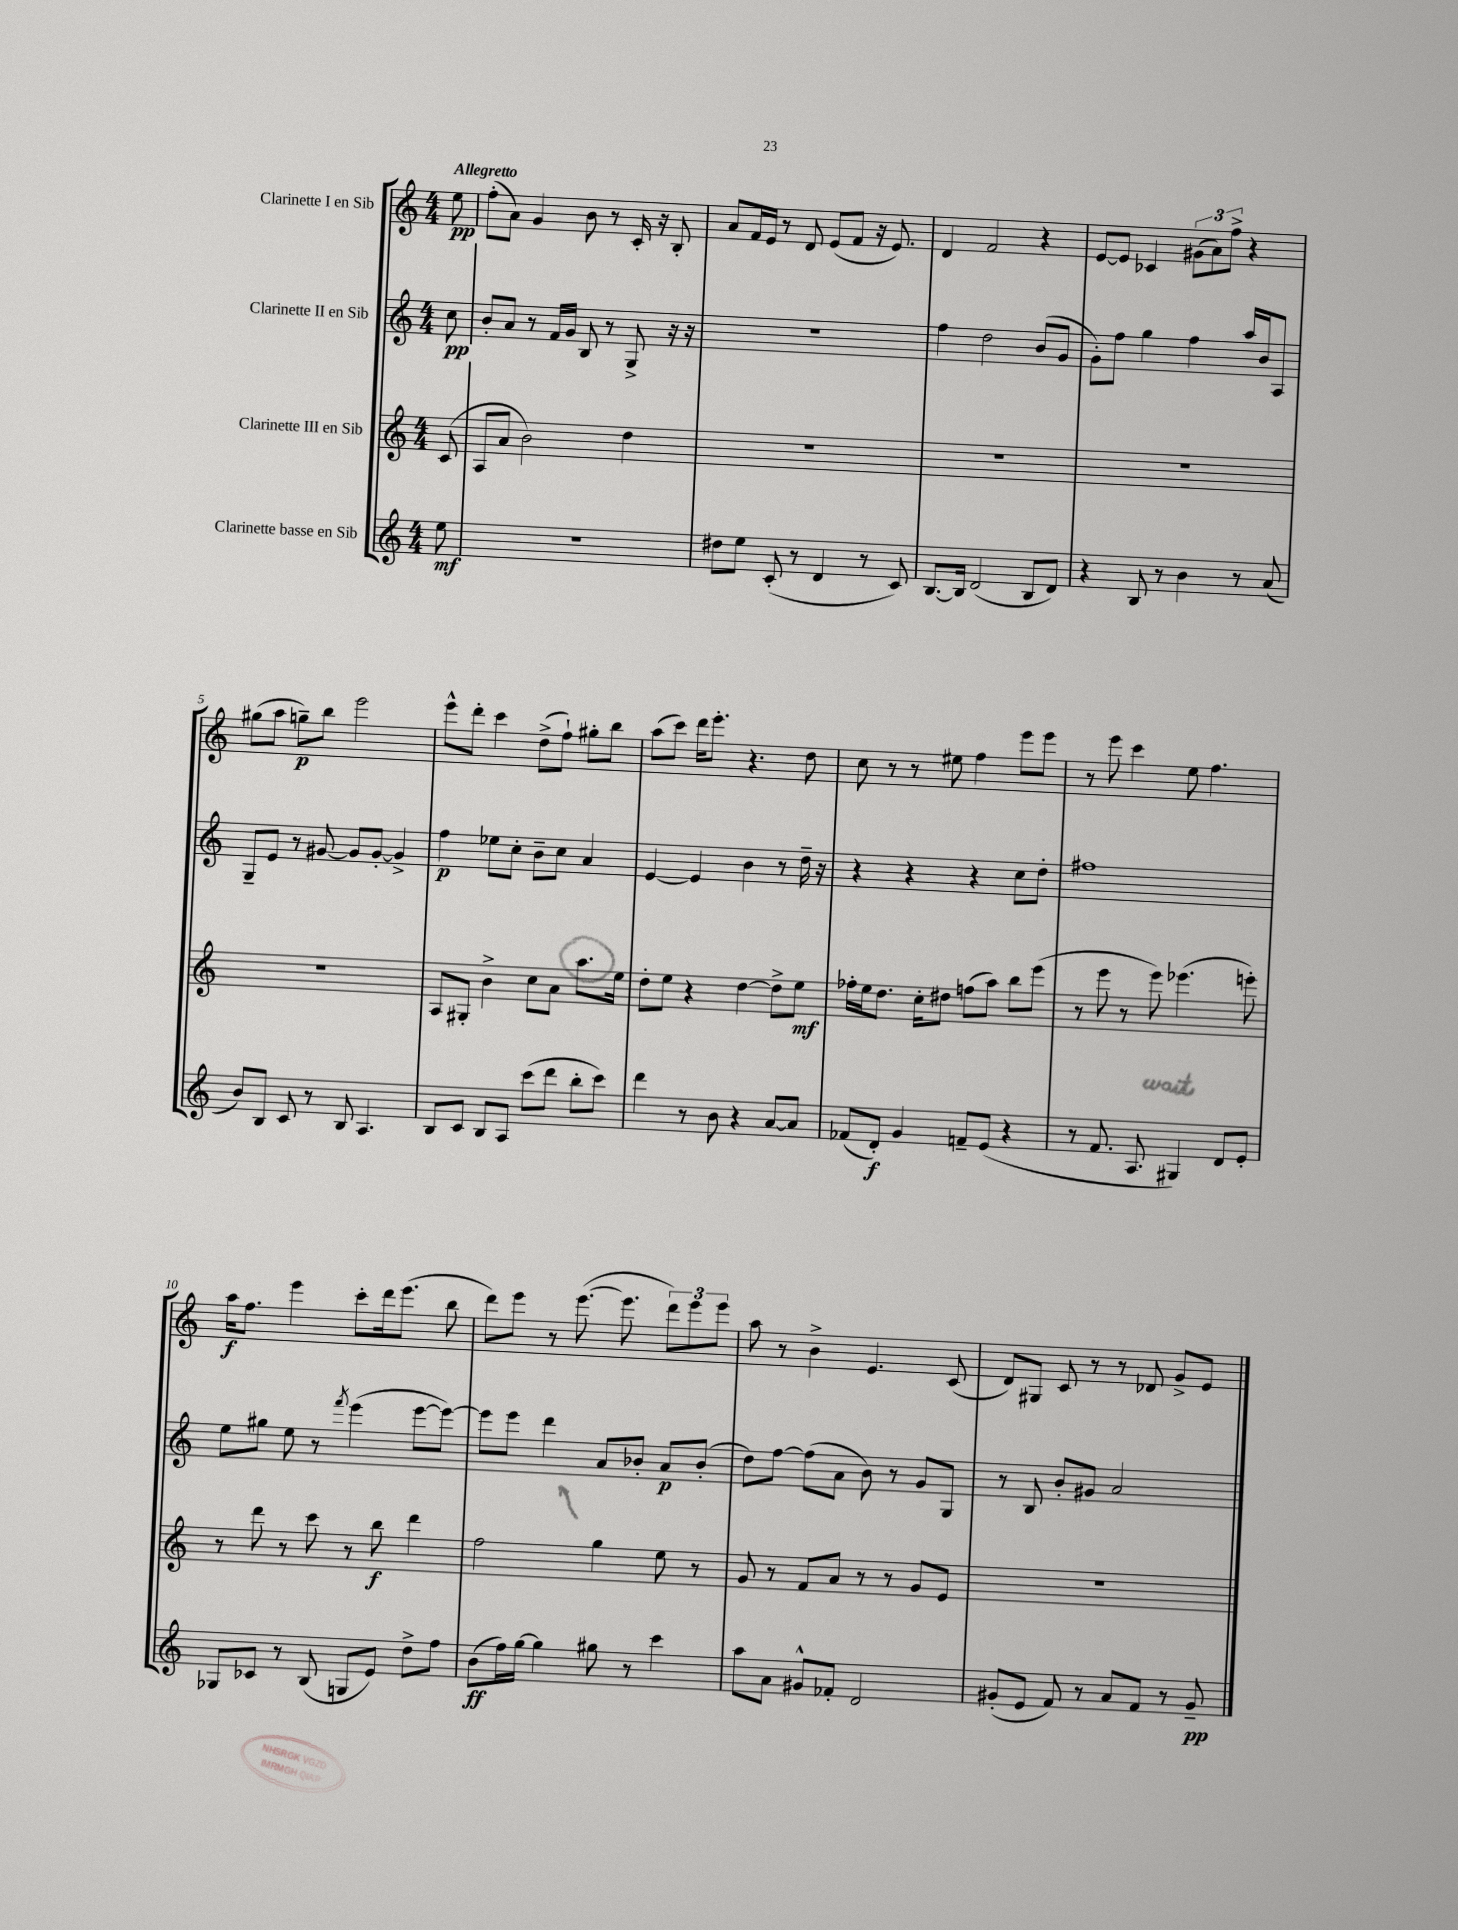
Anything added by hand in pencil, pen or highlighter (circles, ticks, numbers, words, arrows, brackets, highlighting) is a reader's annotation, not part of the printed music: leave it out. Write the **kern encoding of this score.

**kern	**kern	**kern	**kern
*staff4	*staff3	*staff2	*staff1
*clefG2	*clefG2	*clefG2	*clefG2
*k[]	*k[]	*k[]	*k[]
*M4/4	*M4/4	*M4/4	*M4/4
8ee	(8c	8cc	8ee
=	=	=	=
1r	8A	8b'	(8ff'
.	8a	8a	8a)
.	2b)	8r	4g
.	.	16f	.
.	.	16g	.
.	.	8B	8b
.	.	8r	8r
.	4dd	8G^	16c'
.	.	.	16r
.	.	16r	8B'
.	.	16r	.
=	=	=	=
8dd#	1r	1r	8a
8ee	.	.	16f
.	.	.	16e
(8c'	.	.	8r
8r	.	.	8d
4d	.	.	(8e
.	.	.	8f
8r	.	.	16r
.	.	.	8.e)
8c)	.	.	.
=	=	=	=
[8.B	1r	4ff	4d
16B]	.	.	.
(2d	.	2dd	2f
8B	.	(8b	4r
8d)	.	8g	.
=	=	=	=
4r	1r	8g')	[8e
.	.	8ff	8e]
8B	.	4gg	4c-
8r	.	.	.
4b	.	4ff	(12g#
.	.	.	12a)
.	.	.	12ff^
8r	.	16aa	4r
.	.	16b	.
(8a	.	8A	.
=	=	=	=
8b)	1r	8G~	(8gg#
8B	.	8e	8aa
8c	.	8r	8gg~)
8r	.	[8g#	8bb
8B	.	8g#]	2eee
4.A	.	[8g#'	.
.	.	4g#^]	.
=	=	=	=
8B	8A	4ff	8eee^^
8c	8G#'	.	8ddd'
8B	4b^	8ee-	4ccc
8A	.	8cc'	.
(8ccc	8cc	8b~	(8dd^
8ddd	8a	8cc	8ff`)
8bb'	8.aa	4a	8gg#'
8ccc)	.	.	8bb
.	16ee	.	.
=	=	=	=
4ddd	8dd'	[4e	(8aa
.	8ee	.	8ccc)
8r	4r	4e]	16ddd
.	.	.	8.eee'
8b	.	.	.
4r	[4dd	4b	4.r
[8a	8dd^]	8r	.
8a]	8ee	16dd~	8dd
.	.	16r	.
=	=	=	=
(8f-	16ff-'	4r	8cc
.	16ee	.	.
8d')	8.dd	.	8r
4g	.	4r	8r
.	16cc'	.	.
.	8dd#	.	8ee#
8f~	(8ff	4r	4ff
(8e	8aa)	.	.
4r	8bb	8cc	8eee
.	(8eee	8dd'	8eee
=	=	=	=
8r	8r	1ff#	8r
8.f	8eee	.	8eee
.	8r	.	4ccc
8.A	.	.	.
.	8eee)	.	.
4G#)	(4.eee-	.	8ee
.	.	.	4.ff
8d	.	.	.
8e'	8eee')	.	.
=	=	=	=
8G-	8r	8ee	16aa
.	.	.	8.ff
8c-	8ddd	8gg#	.
8r	8r	8ee	4eee
(8B	8ccc	8r	.
.	.	8qfff	.
8G	8r	(4eee	8ccc'
8e)	8bb	.	16ddd
.	.	.	(8.eee
8dd^	4ddd	[8eee	.
8ff	.	8eee_)	8bb
=	=	=	=
(8b	2ff	8eee]	8ddd)
16ff)	.	8eee	8eee
[16gg	.	.	.
4gg]	.	4ddd	8r
.	.	.	([8.eee
8gg#	4gg	8a	.
.	.	.	8.eee]
8r	.	8b-'	.
4ccc	8ee	8a	12ddd)
.	.	.	12eee
.	8r	(8b-'	.
.	.	.	12eee
=	=	=	=
8aa	8g	8dd)	8aa
8a	8r	[8ff	8r
8g#^^	8f	(8ff]	4b^
8f-'	8a	8a	.
2d	8r	8b)	4.e
.	8r	8r	.
.	8g	8g	.
.	8e	8G	(8c
=	=	=	=
(8g#'	1r	8r	8d)
8e	.	8B	8G#
8f)	.	8b'	8c
8r	.	8g#	8r
8a	.	2a	8r
8f	.	.	8d-
8r	.	.	8g^
8g#~	.	.	8e
==	==	==	==
*-	*-	*-	*-
